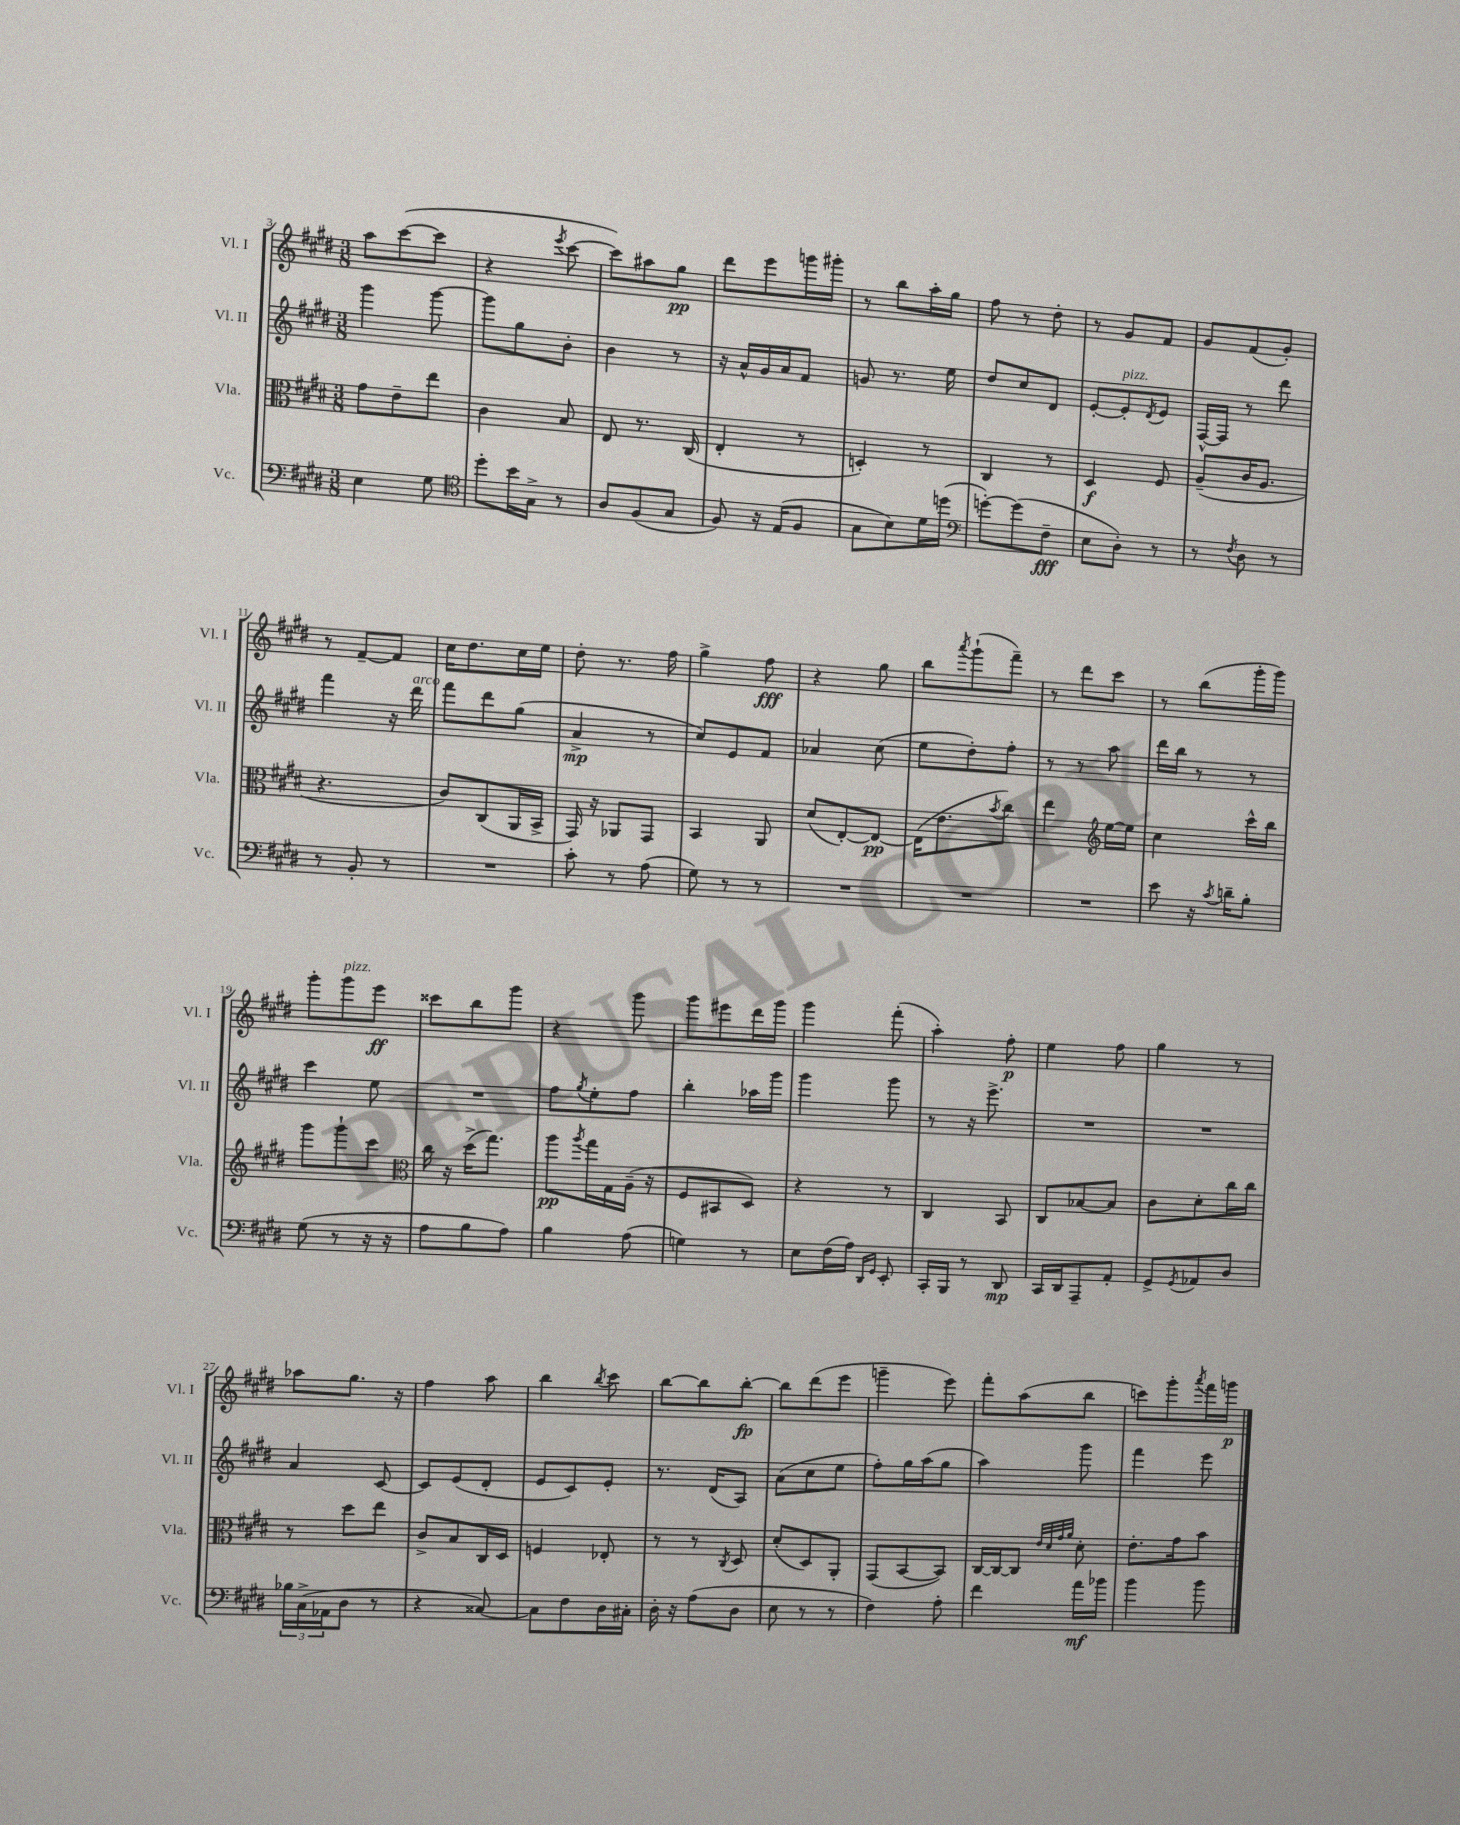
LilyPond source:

<<
\new StaffGroup <<
\new Staff = "s0" \with { instrumentName = "Vl. I" shortInstrumentName = "Vl. I" } {
    \clef treble \key e \major \numericTimeSignature \time 3/8
    a''8 cis'''8~( cis'''8 |
    r4 \acciaccatura { e'''8 } cis'''8~ |
    cis'''8) ais''8 gis''8\pp |
    dis'''8 e'''8 g'''16 gis'''16-. |
    r8 b''8 a''16-. gis''16 |
    fis''8 r8 dis''8-. |
    r8 gis'8 fis'8 |
    gis'8 fis'8( gis'8-.) |
    r8 fis'8~-- fis'8 |
    cis''16 dis''8. cis''16 e''16 |
    dis''8-. r8. fis''16 |
    gis''4-> fis''8\fff |
    r4 gis''8 |
    b''8 \acciaccatura { a'''8 } gis'''8-!( fis'''8--) |
    r8 dis'''8 cis'''8 |
    r8 b''8( gis'''16-. gis'''16) |
    gis'''8-. gis'''8^\markup { \italic "pizz." } e'''8\ff |
    cisis'''8 b''8 gis'''8 |
    r4 gis'''8 |
    gis'''8 eis'''8 dis'''16 gis'''16 |
    gis'''4 fis'''8-.( |
    a''4-.) fis''8-.\p |
    e''4 fis''8 |
    gis''4 r8 |
    aes''8 gis''8. r16 |
    fis''4 a''8 |
    b''4 \acciaccatura { b''8 } cis'''8 |
    b''8~ b''8 b''8~-.\fp |
    b''8 dis'''8( e'''8 |
    g'''4-- e'''8) |
    fis'''8-. a''8( b''8 |
    c'''8) gis'''8-. \acciaccatura { a'''8 } fis'''16 g'''16\p \bar "|." |
}
\new Staff = "s1" \with { instrumentName = "Vl. II" shortInstrumentName = "Vl. II" } {
    \clef treble \key e \major \numericTimeSignature \time 3/8
    gis'''4 gis'''8~ |
    gis'''8 gis''8 b'8-. |
    b'4 r8 |
    r16 a'16-^ gis'16 a'16 fis'8 |
    g'8 r8. e''16 |
    dis''8 cis''8 dis'8 |
    e'8~-. e'8-.^\markup { \italic "pizz." } \acciaccatura { dis'8 } e'8 |
    fis16~-^ fis16 r8 dis'''8 |
    fis'''4 r16 dis'''16^\markup { \italic "arco" } |
    fis'''8 dis'''8 gis''8( |
    a'4->\mp r8 |
    cis''8) e'8 fis'8 |
    aes'4 cis''8( |
    e''8 dis''8-.) fis''8-. |
    r8 r8 a''8 |
    dis'''16 b''16 r8 r8 |
    cis'''4 e''8 |
    R4. |
    fis''8 \acciaccatura { gis''8 } e''8-. fis''8 |
    b''4-. aes''16 gis'''16 |
    gis'''4 gis'''8 |
    r8 r16 e'''8.-> |
    R4. |
    R4. |
    a'4 cis'8~ |
    cis'8 e'8( dis'8-. |
    e'8 cis'8) e'8-. |
    r8. dis'16( a8) |
    a'8( cis''8 e''8 |
    fis''8-.) gis''16 a''16( gis''8 |
    a''4) gis'''8 |
    fis'''4 e'''8 \bar "|." |
}
\new Staff = "s2" \with { instrumentName = "Vla." shortInstrumentName = "Vla." } {
    \clef alto \key e \major \numericTimeSignature \time 3/8
    gis'8 e'8-- e''8 |
    cis'4 b8 |
    e8 r8. cis16( |
    e4-. r8 |
    d4-.) r8 |
    cis4 r8 |
    dis4\f fis8 |
    a8--( cis'16 a8. |
    r4. |
    cis'8) cis8( a,16 b,16-> |
    gis,16) r16 aes,8 gis,8 |
    b,4 a,8 |
    dis'8( e8~-.) e8~\pp |
    e16( e'8. \acciaccatura { b'8 } cis''8) |
    e''4 \clef treble e''16~ e''16 |
    cis''4 cis'''16-^ b''16 |
    gis'''8 gis'''8-! cis'''8 |
    \clef alto cis''16 r16 dis''16->( gis''8.) |
    a''8\pp \acciaccatura { a''8 } gis''16 gis16 a16--( r16 |
    fis8 bis,8 dis8) |
    r4 r8 |
    cis4 b,8 |
    cis8 bes8~ bes8 |
    cis'8 dis'8-. cis''16 cis''16 |
    r8 dis''8 e''8 |
    cis'8-> b8 cis16 dis16 |
    f4 ees8-. |
    r8 r8 \acciaccatura { cis8 } dis8 |
    dis'8-.( dis8) a,8-. |
    gis,8( b,8~ b,8) |
    cis16~ cis16~ cis8 \grace { e'32 dis'32 gis'32 a'32 } dis'8-. |
    e'8.-. gis'16 b'8 \bar "|." |
}
\new Staff = "s3" \with { instrumentName = "Vc." shortInstrumentName = "Vc." } {
    \clef bass \key e \major \numericTimeSignature \time 3/8
    e4 gis8 |
    \clef tenor dis''8-. b'16 gis16-> r8 |
    a8 fis8( gis8 |
    fis8) r16 e16( fis8 |
    gis8 b8) dis'16 d''16( |
    \clef bass g'8~-.) g'8( fis8--\fff |
    e8 dis8-.) r8 |
    r8 \acciaccatura { fis8 } dis8 r8 |
    r8 b,8-. r8 |
    R4. |
    cis'8-. r8 a8( |
    gis8) r8 r8 |
    R4. |
    R4. |
    R4. |
    e'8 r16 \acciaccatura { cis'8 } d'16-- b8-. |
    gis8( r8 r16 r16 |
    a8 b8 a8) |
    b4 a8( |
    g4) r8 |
    e8 fis16( a16) \grace { dis,16 gis,16 } e,8-. |
    cis,16-. b,,16 r8 dis,8\mp |
    cis,16 dis,16 a,,8-- a,8-. |
    gis,8-> \acciaccatura { gis,8 } aes,8 dis8 |
    \tuplet 3/2 { bes16 cis16->( aes,16 } dis8 r8 |
    r4 cisis8~) |
    cisis8 fis8 dis16 cis16-. |
    dis16-. r16 a8( dis8 |
    e8 r8 r8 |
    fis4) a8-. |
    fis'4 a'16\mf bes'16 |
    b'4 b'8 \bar "|." |
}
>>
>>
\layout { \context { \Score currentBarNumber = #3 } }
